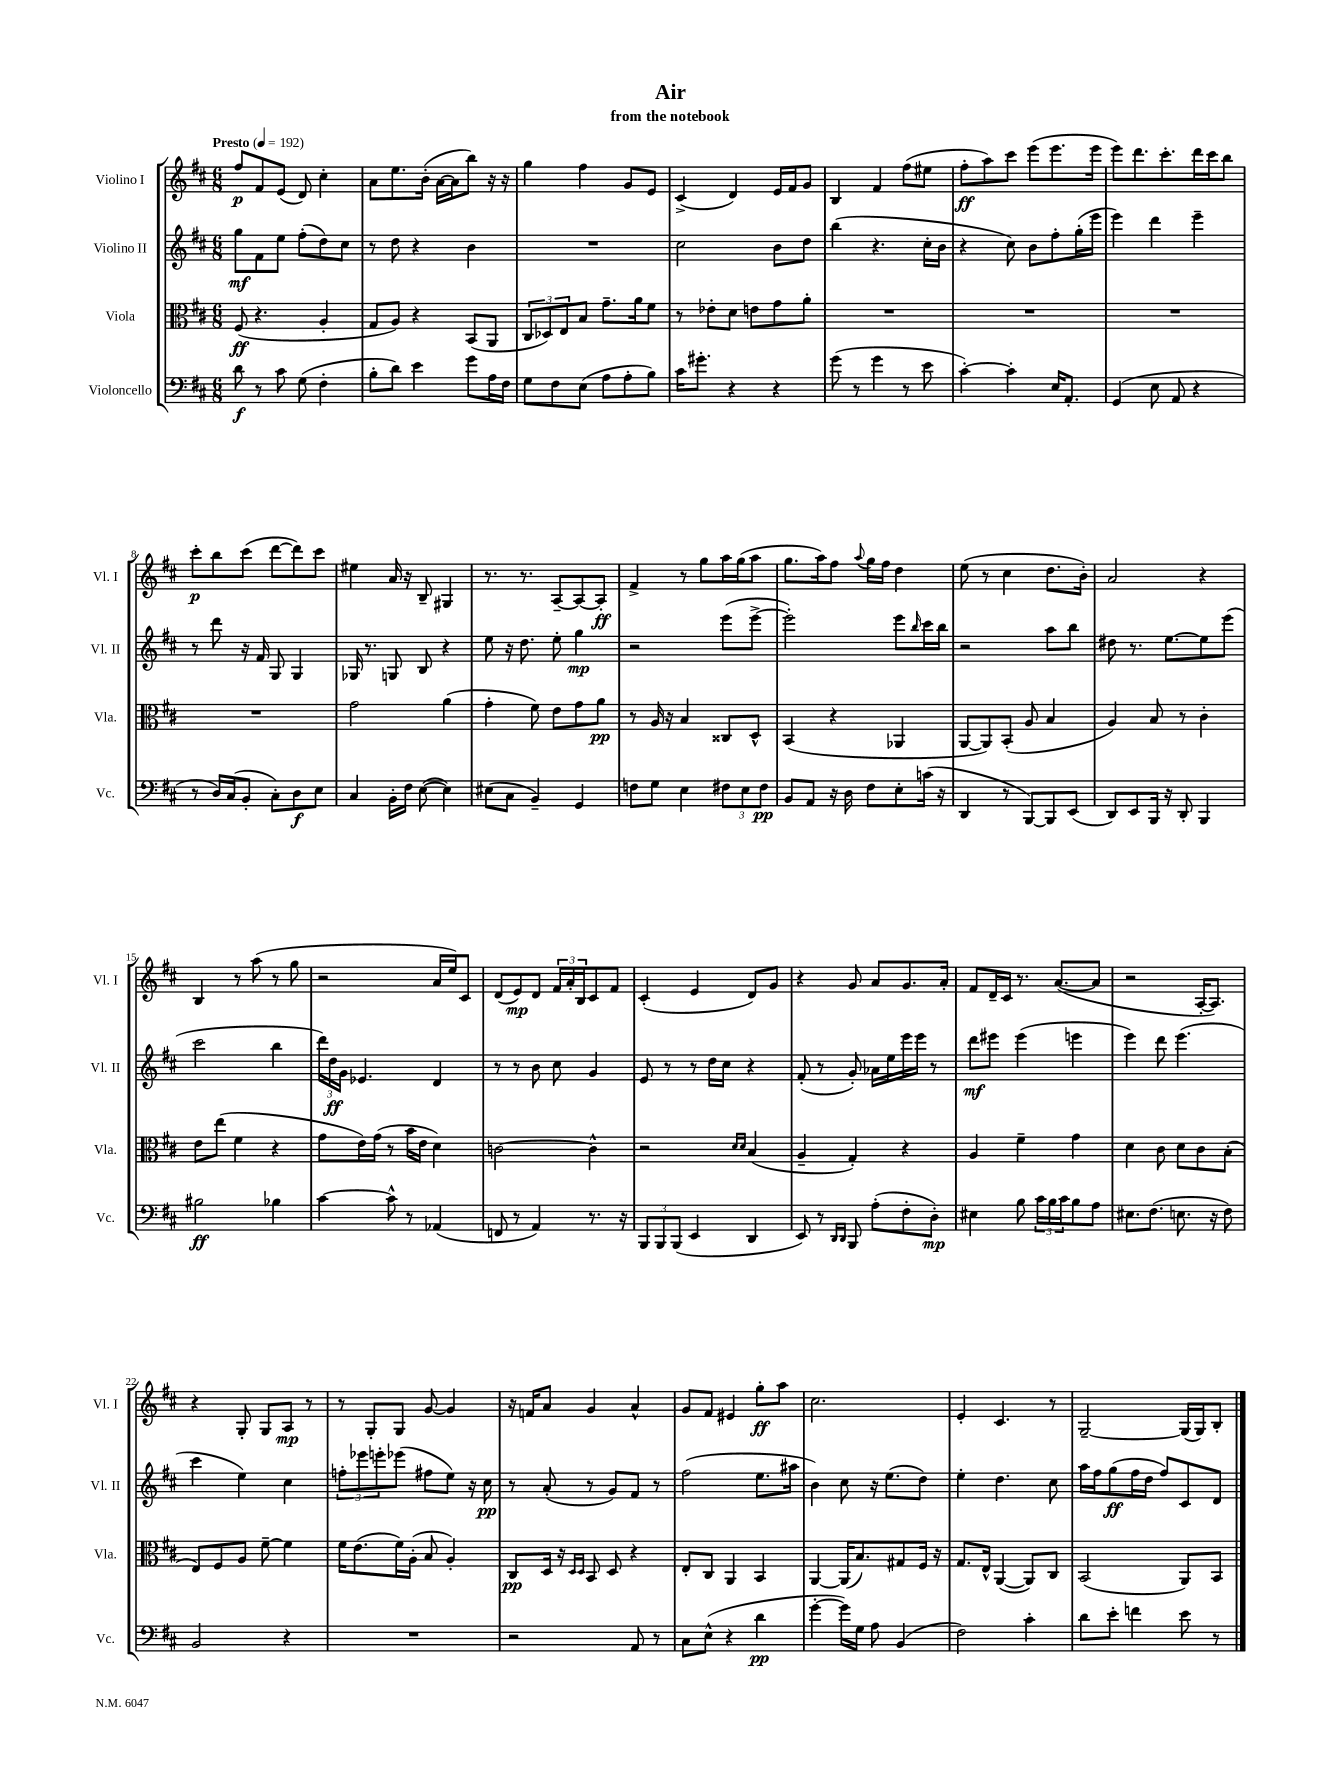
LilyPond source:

\header { title = "Air" subtitle = "from the notebook" }
<<
\new StaffGroup <<
\new Staff = "s0" \with { instrumentName = "Violino I" shortInstrumentName = "Vl. I" } {
    \clef treble \key d \major \numericTimeSignature \time 6/8 \tempo "Presto" 4 = 192
    fis''8\p fis'8 e'8( d'8) cis''4-. |
    a'8 e''8. b'16-.( a'16~ a'16 b''8) r16 r16 |
    g''4 fis''4 g'8 e'8 |
    cis'4->( d'4) e'16 fis'16 g'8 |
    b4 fis'4 fis''8( eis''8 |
    fis''8-.\ff a''8) cis'''8 e'''8( e'''8. e'''16 |
    e'''8) d'''8. cis'''8.-. d'''16 cis'''16 b''8 |
    cis'''8-.\p b''8 cis'''8( d'''8~ d'''8) cis'''8 |
    eis''4 a'16 r16 b8-- gis4 |
    r8. r8. a8~-- a8~ a8-.\ff |
    fis'4-> r8 g''8 a''16 g''16( a''8 |
    g''8. a''16) fis''8 \appoggiatura { a''8 } g''16 fis''16 d''4 |
    e''8( r8 cis''4 d''8. b'16-.) |
    a'2 r4 |
    b4 r8 a''8( r8 g''8 |
    r2 a'16 e''16) cis'8 |
    d'8( e'8\mp) d'8 \tuplet 3/2 { fis'16 a'16-. b16 } cis'8 fis'8 |
    cis'4-.( e'4 d'8) g'8 |
    r4 g'8 a'8 g'8. a'16-. |
    fis'8 d'16-- cis'16 r8. a'8.~( a'8 |
    r2 a16~-. a8.) |
    r4 g8-. g8 a8\mp r8 |
    r8 g8-. g8 g'8~ g'4 |
    r16 f'16 a'8 g'4 a'4-^ |
    g'8 fis'8 eis'4 g''8-.\ff a''8 |
    cis''2. |
    e'4-. cis'4. r8 |
    g2~-- g16( g16) b8-. \bar "|." |
}
\new Staff = "s1" \with { instrumentName = "Violino II" shortInstrumentName = "Vl. II" } {
    \clef treble \key d \major \numericTimeSignature \time 6/8
    g''8\mf fis'8 e''8 fis''8-.( d''8) cis''8 |
    r8 d''8 r4 b'4 |
    R2. |
    cis''2 b'8 d''8 |
    b''4( r4. cis''16-. b'16 |
    r4 cis''8) b'8 fis''8-. g''16-.( e'''16 |
    e'''4) d'''4 e'''4-- |
    r8 d'''8 r16 fis'16 g8 g4 |
    ges16 r8. g8 b8 r4 |
    e''8 r16 d''8. e''8-. g''4\mp |
    r2 e'''8( e'''8~-> |
    e'''2-.) e'''8 \grace { b''16 } cis'''16 b''16 |
    r2 a''8 b''8 |
    dis''8 r8. e''8.~ e''8 e'''8( |
    cis'''2 b''4 |
    \tuplet 3/2 { d'''16) d''16\ff g'16 } ees'4. d'4 |
    r8 r8 b'8 cis''8 g'4 |
    e'8 r8 r8 d''16 cis''16 r4 |
    fis'8-.( r8 g'8-.) aes'16 e''16 e'''16 e'''16 r8 |
    d'''8\mf eis'''8 eis'''4( e'''4 |
    e'''4) d'''8 e'''4.( |
    cis'''4 e''4) cis''4 |
    \tuplet 3/2 { f''8-. ees'''8 e'''8-. } ees'''8( fis''8 e''8) r16 cis''16\pp |
    r8 a'8-.( r8 g'8) fis'8 r8 |
    fis''2( e''8. ais''16 |
    b'4) cis''8 r16 e''8.( d''8) |
    e''4-. d''4. cis''8 |
    a''16 fis''16 g''8\ff( fis''16 d''16 fis''8) cis'8 d'8 \bar "|." |
}
\new Staff = "s2" \with { instrumentName = "Viola" shortInstrumentName = "Vla." } {
    \clef alto \key d \major \numericTimeSignature \time 6/8
    fis8\ff( r4. a4-. |
    g8 a8) r4 b,8( a,8 |
    \tuplet 3/2 { cis8 des8) e8 } b8 g'8.-- a'16 fis'8 |
    r8 ees'8-. d'8 e'8 g'8 a'8-. |
    R2. |
    R2. |
    R2. |
    R2. |
    g'2 a'4( |
    g'4-. fis'8) e'8 g'8 a'8\pp |
    r8 a16 r16 b4 cisis8 d8-^ |
    b,4( r4 aes,4 |
    a,8~ a,8) b,8-.( a8 b4 |
    a4) b8 r8 cis'4-. |
    e'8 e''8( fis'4 r4 |
    g'8 e'16) g'16( r8 b'16 e'16 d'4) |
    c'2~ c'4-^ |
    r2 \grace { d'16 d'16 } b4( |
    a4-- g4-.) r4 |
    a4 fis'4-- g'4 |
    d'4 cis'8 d'8 cis'8 b8-.( |
    e8) fis8 a8 fis'8~-- fis'4 |
    fis'16 e'8.( fis'16) a16-.( b8 a4-.) |
    cis8\pp d16 r16 \grace { d16 d16 } b,8 d8 r4 |
    e8-. cis8 a,4 b,4 |
    a,4~ a,16( b8.) gis8 fis16 r16 |
    g8. e16-^ a,4~( a,8) cis8 |
    b,2( a,8) b,8 \bar "|." |
}
\new Staff = "s3" \with { instrumentName = "Violoncello" shortInstrumentName = "Vc." } {
    \clef bass \key d \major \numericTimeSignature \time 6/8
    d'8\f r8 cis'8 g8( fis4-. |
    b8-. d'8) e'4 g'8 a16 fis16 |
    g8 fis8 e8( a8 a8-. b8) |
    cis'16 gis'8.-. r4 r4 |
    g'8( r8 g'4 r8 e'8 |
    cis'4~-.) cis'4-. e16 a,8.-. |
    g,4( e8 a,8 r4 |
    r8 d16) cis16( b,8-. cis8-.) d8\f e8 |
    cis4 b,16-. fis16 e8~( e4) |
    eis8( cis8 b,4--) g,4 |
    f8 g8 e4 \tuplet 3/2 { fis8 e8 fis8\pp } |
    b,8 a,8 r16 d16 fis8 e8-. c'16( r16 |
    d,4 r8 b,,8~) b,,8 e,8( |
    d,8) e,8 b,,16 r16 d,8-. b,,4 |
    bis2\ff bes4 |
    cis'4~ cis'8-^ r8 aes,4( |
    f,8 r8 a,4) r8. r16 |
    \tuplet 3/2 { b,,8 b,,8 b,,8( } e,4 d,4 |
    e,8) r8 \grace { d,16 d,16 } b,,8 a8-.( fis8-. d8-.\mp) |
    eis4 b8 \tuplet 3/2 { cis'16 b16 cis'16 } b8 a8 |
    eis8. fis8.( e8. r16 fis8) |
    b,2 r4 |
    R2. |
    r2 a,8 r8 |
    cis8 e8-^( r4 d'4\pp |
    g'4~-. g'16) g16 a8 b,4( |
    fis2) cis'4-. |
    d'8 e'8-. f'4 e'8 r8 \bar "|." |
}
>>
>>
